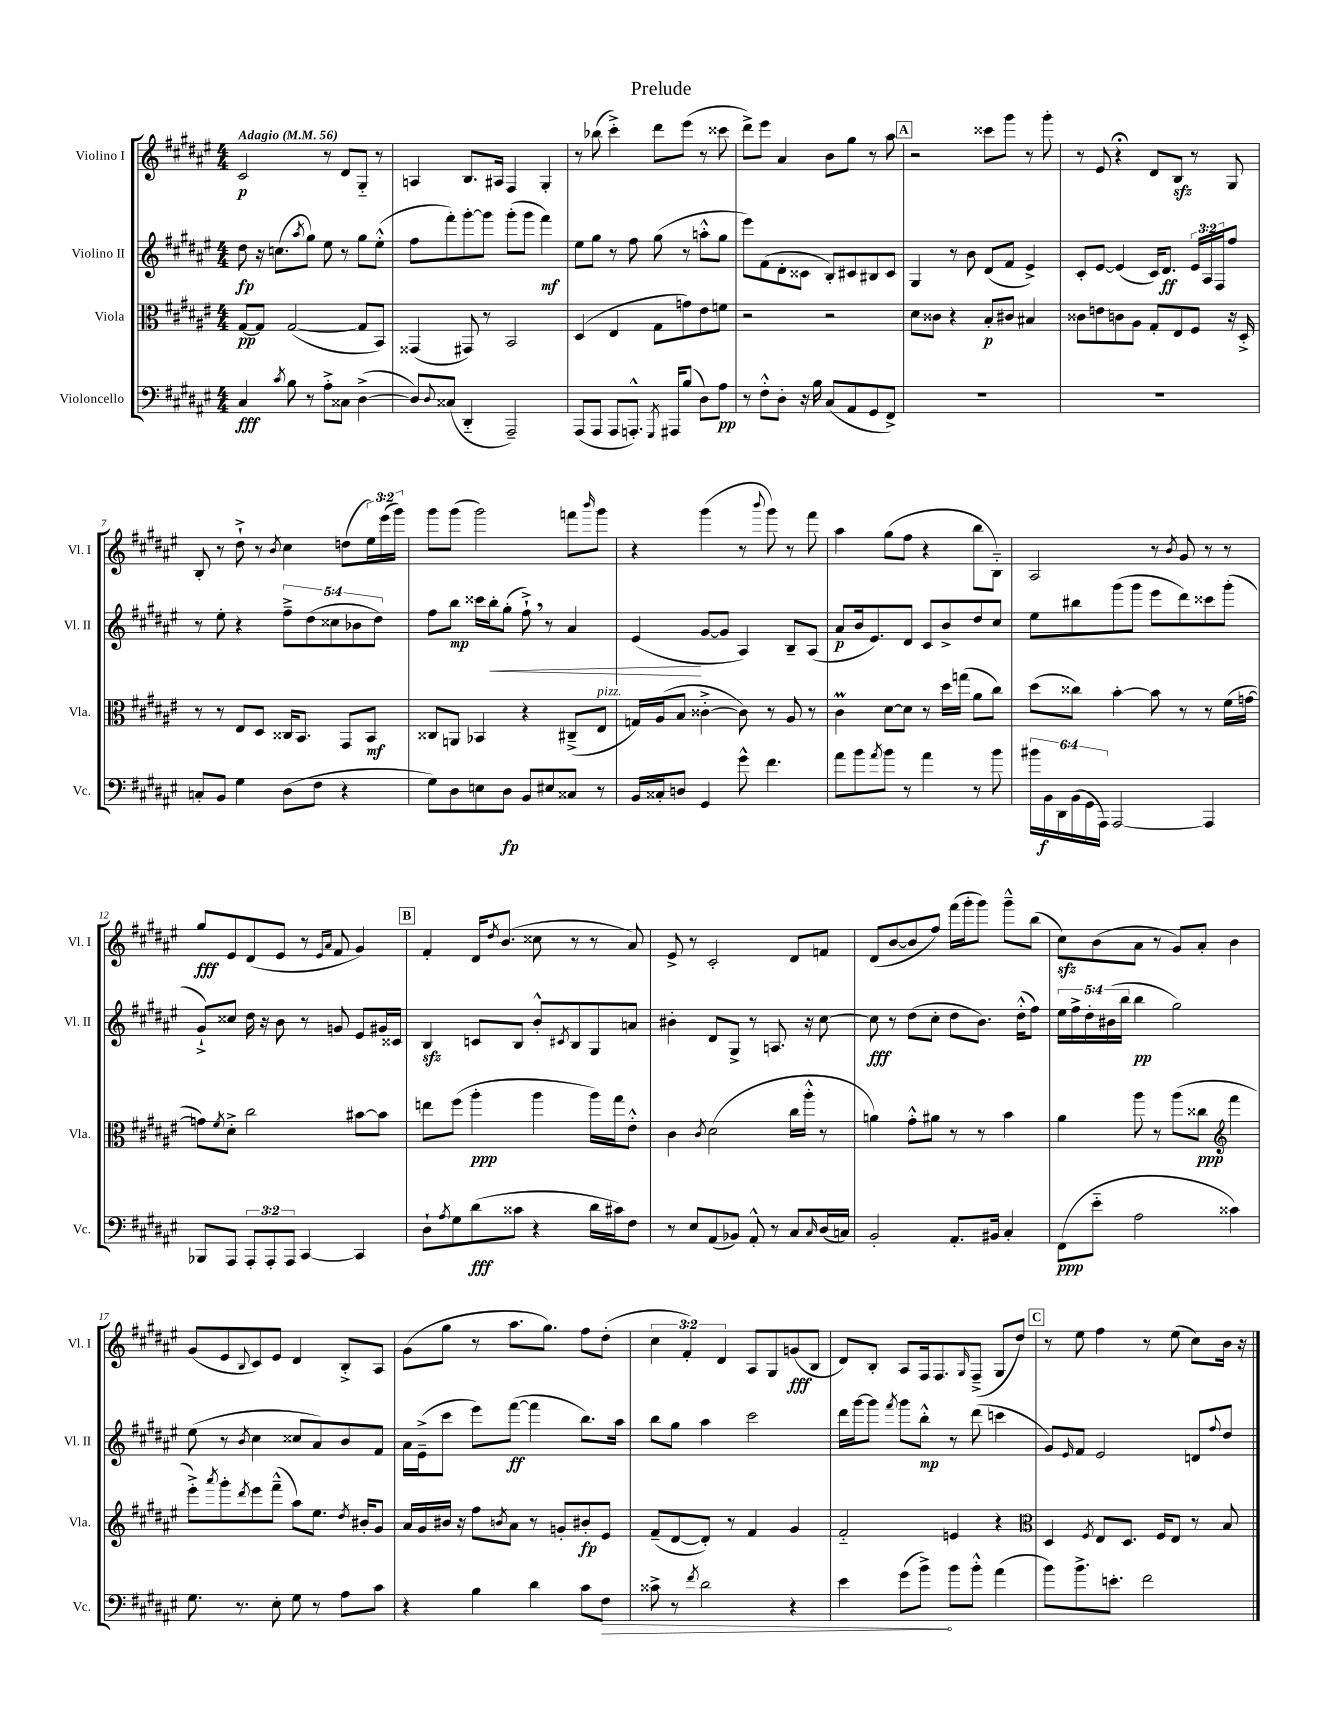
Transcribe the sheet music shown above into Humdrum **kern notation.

**kern	**dynam	**kern	**dynam	**kern	**dynam	**kern	**dynam
*part4	*part4	*part3	*part3	*part2	*part2	*part1	*part1
*staff4	*staff4	*staff3	*staff3	*staff2	*staff2	*staff1	*staff1
*I"Violoncello	*	*I"Viola	*	*I"Violino II	*	*I"Violino I	*
*I'Vc.	*	*I'Vla.	*	*I'Vl. II	*	*I'Vl. I	*
*clefF4	*	*clefC3	*	*clefG2	*	*clefG2	*
*k[f#c#g#d#a#e#]	*	*k[f#c#g#d#a#e#]	*	*k[f#c#g#d#a#e#]	*	*k[f#c#g#d#a#e#]	*
*M4/4	*	*M4/4	*	*M4/4	*	*M4/4	*
*MM56	*	*MM56	*	*MM56	*	*MM56	*
=1	=1	=1	=1	=1	=1	=1	=1
!	!	!	!	!	!	!LO:TX:a:B:t=Adagio	!
4C#/	fff	[8G#/L	pp	8dd#\	fp	2c#/	p
.	.	8G#/J]	.	16r	.	.	.
.	.	.	.	(8.ccn\L	.	.	.
8qc#/	.	.	.	.	.	.	.
8B\	.	([2G#/	.	.	.	.	.
.	.	.	.	8qaa#/	.	.	.
8r	.	.	.	8gg#\J)	.	.	.
8A#'^\L	.	.	.	8ee#\	.	8r	.
8C##X\J	.	.	.	8r	.	8d#/L	.
([4D#^\	.	8G#/L]	.	8gg#\L	.	8G#/J	.
.	.	8BB/J)	.	(8ee#'^^\J	.	8r	.
=2	=2	=2	=2	=2	=2	=2	=2
8D#/L])	.	(4GG##X/	.	8ff#\L	.	4An/	.
8qqD#/	.	.	.	.	.	.	.
(8C##X/J	.	.	.	8fff#'\)	.	.	.
4DD#/	.	8GG#X/)	.	[8ggg#'\	.	8.B/L	.
.	.	8r	.	8ggg#\J]	.	.	.
.	.	.	.	.	.	16A#X/Jk	.
2AAA#~/)	.	2BB/	.	(8ggg#'\L	.	4F#/	.
.	.	.	.	8ggg#\J	.	.	.
.	.	.	.	4fff#\)	mf	4G#'/	.
=3	=3	=3	=3	=3	=3	=3	=3
(8AAA#/L	.	(4D#/	.	8ee#\L	.	8r	.
8AAA#/J	.	.	.	8gg#\J	.	(8bb-X\	.
8AAA#/L	.	4E#/	.	8r	.	4ccc#'^\)	.
8.AAAn'^^/J)	.	.	.	8ff#\	.	.	.
.	.	8G#\L	.	(8gg#\	.	8ddd#\L	.
8qGGG#/	.	.	.	.	.	.	.
16AAA#X/KL	.	.	.	.	.	.	.
(8B/J	.	8gn\)	.	8r	.	(8eee#\J	.
8D#\L)	.	8e#\	.	8aan'^^\L	.	8r	.
8A#\J	pp	8fn\J	.	8gg#\J	.	8ccc##X\	.
=4	=4	=4	=4	=4	=4	=4	=4
8r	.	2r	.	8eee#\L)	.	8ddd#^\L)	.
8F#'^^\L	.	.	.	(8f#\	.	8eee#\J	.
8D#'\J	.	.	.	8d#'\	.	4a#/	.
16r	.	.	.	8c##X\J	.	.	.
16B\	.	.	.	.	.	.	.
(8C#/L	.	2r	.	8B'/L)	.	8b\L	.
8AA#/	.	.	.	8c#X/	.	8gg#\J	.
8GG#/	.	.	.	8B#X/	.	8r	.
8FF#^/J)	.	.	.	8c#/J	.	8aa#\	.
!!LO:REH:place=s1:t=A
=5	=5	=5	=5	=5	=5	=5	=5
1r	.	8d#\L	.	4G#/	.	2r	.
.	.	8c##X\J	.	.	.	.	.
.	.	4r	.	8r	.	.	.
.	.	.	.	8b\	.	.	.
.	.	8B'/L	p	(8d#/L	.	8ccc##X\L	.
.	.	8c#X/J	.	8f#/J	.	8ggg#\J	.
.	.	4B#X/	.	4e#^/)	.	8r	.
.	.	.	.	.	.	8ggg#'\	.
=6	=6	=6	=6	=6	=6	=6	=6
1r	.	8c##X\L	.	8c#'/L	.	8r	.
.	.	8en\	.	[8e#/J	.	8e#/	.
.	.	8cn\	.	(4e#/]	.	4r;<	.
.	.	8A#\J	.	.	.	.	.
.	.	8G#'/L	.	16c#/KL)	.	8d#/L	.
.	.	.	.	8.d#/J	ff	.	.
.	.	8E#/	.	.	.	8Bzz/J	.
.	.	8F#/J	.	24e#/LL	.	8r	.
.	.	.	.	24A#/	.	.	.
.	.	.	.	24F#/J	.	.	.
.	.	16r	.	8ff#/J	.	8G#/	.
.	.	16D#'^/	.	.	.	.	.
!!LO:LB:g=z
=7	=7	=7	=7	=7	=7	=7	=7
8Cn'/L	.	8r	.	8r	.	8B'/	.
8BB/J	.	8r	.	8ee#'\	.	8r	.
4G#\	.	8E#/L	.	4r	.	8dd#`^\	.
.	.	8D#/J	.	.	.	8r	.
.	.	.	.	.	.	8qb/	.
(8D#\L	.	16C##X/KL	.	10ff#~^\L	.	4cc#\	.
.	.	8.BB/J	.	.	.	.	.
.	.	.	.	(10dd#\	.	.	.
8F#\J	.	.	.	.	.	.	.
.	.	.	.	10cc##X\	.	.	.
4r	.	8GG#/L	.	.	.	(8ddn\L	.
.	.	.	.	10b-X\	.	.	.
.	.	8BB/J	mf	.	.	24ee#\L)	.
.	.	.	.	10dd#\J)	.	.	.
.	.	.	.	.	.	(24eee#\	.
.	.	.	.	.	.	24ggg#\JJ)	.
=8	=8	=8	=8	=8	=8	=8	=8
8G#\L)	.	8C##X/L	.	8ff#\L	.	8ggg#\L	.
8D#\	.	8AAn/J	.	8bb\J	mp	(8ggg#\J	.
8En\	.	4BB-X/	.	16ccc##X\LL	.	2ggg#\)	.
!	!	!	!	!	!LO:HP:b	!	!
.	.	.	.	16bb'\J	<	.	.
8D#\J	fp	.	.	(8gg#'\J	.	.	.
8BB/L	.	4r	.	8ff#`^,\)	.	.	.
8E#X/	.	.	.	8r	.	.	.
8C##X/J	.	(8C#X~^/L	.	4a#/	.	8fffn\L	.
.	.	.	.	.	.	16qqbbb/	.
!	!	!LO:TX:a:i:t=pizz.	!	!	!	!	!
8r	.	8E#/J	.	.	.	8ggg#\J	.
=9	=9	=9	=9	=9	=9	=9	=9
16BB/LL	.	16Gn/LL)	.	(4e#/	.	4r	.
16C##X'/J	.	(16A#/J	.	.	.	.	.
8Dn/J	.	8B/J	.	.	.	.	.
4GG#/	.	[4c##X'^\	.	[8g#/L	[	(4ggg#\	.
.	.	.	.	8g#/J]	.	.	.
8g#^^\	.	8c##\])	.	4A#/)	.	8r	.
.	.	.	.	.	.	8qqbbb/	.
4.f#\	.	8r	.	.	.	8ggg#\)	.
.	.	8A#/	.	8B~/L	.	8r	.
.	.	8r	.	(8A#/J	.	8fff#\	.
=10	=10	=10	=10	=10	=10	=10	=10
8a#\L	.	4c#M\	.	8a#/L	p	4aa#\	.
8b\	.	.	.	16b/k	.	.	.
.	.	.	.	8.e#/)	.	.	.
8qa#/	.	.	.	.	.	.	.
8b\J	.	[8d#\L	.	.	.	(8gg#\L	.
8r	.	8d#\J]	.	8d#/J	.	8ff#\J	.
4a#\	.	8r	.	8c#/L	.	4r	.
.	.	16dd#\LL	.	8b^/	.	.	.
.	.	(16ggn\JJ	.	.	.	.	.
8r	.	8a#\L	.	8dd#/	.	8bb\L	.
8b\	.	8cc#\J)	.	8cc#/J	.	8B\J)	.
=11	=11	=11	=11	=11	=11	=11	=11
24b#X\LL	.	(8dd#\L	.	8ee#\L	.	2A#/	.
24BB\	f	.	.	.	.	.	.
24DD#\	.	.	.	.	.	.	.
(24BB\	.	8cc##X\J)	.	8bb#X\	.	.	.
24GG#\	.	.	.	.	.	.	.
24AAA#\JJ)	.	.	.	.	.	.	.
[2AAA#/	.	[4b'\	.	(8ggg#\	.	.	.
.	.	.	.	8ggg#\J	.	.	.
.	.	8b\]	.	8eee#\L	.	8r	.
.	.	.	.	.	.	8qb/	.
.	.	8r	.	8ddd#\)	.	8g#/	.
4AAA#/]	.	8r	.	8ccc##X\	.	8r	.
.	.	(16f#\LL	.	(8ggg#'\J	.	8r	.
.	.	[16gn\JJ	.	.	.	.	.
!!LO:LB:g=z
=12	=12	=12	=12	=12	=12	=12	=12
8BBB-X/L	.	8gn\L])	.	8g#`^/L)	.	8gg#/L	fff
.	.	8qf#/	.	.	.	.	.
8AAA#/J	.	8d#'^\J	.	8cc##X/J	.	8e#/	.
12AAA#'/L	.	2cc#\	.	16dd#\	.	(8d#/	.
.	.	.	.	16r	.	.	.
12AAA#'/	.	.	.	.	.	.	.
.	.	.	.	8b\	.	8e#/J	.
12AAA#/J	.	.	.	.	.	.	.
[4CC#/	.	.	.	8r	.	8r	.
.	.	.	.	.	.	16qqe#/LL	.
.	.	.	.	.	.	16qqa#/JJ	.
.	.	.	.	8gn/	.	8f#/	.
4CC#/]	.	[8b#X\L	.	8e#/L	.	4g#/)	.
.	.	8b#\J]	.	16g#X/L	.	.	.
.	.	.	.	16c##X/JJ	.	.	.
!!LO:REH:place=s1:t=B
=13	=13	=13	=13	=13	=13	=13	=13
8D#`\L	.	8een\L	.	4Bzz/	.	4f#'/	.
8qA#/	.	.	.	.	.	.	.
8G#\	.	(8ff#\J	.	.	.	.	.
(8d#\	fff	4aa#'\	ppp	8cn/L	.	16d#/KL	.
.	.	.	.	.	.	8qdd#/	.
.	.	.	.	.	.	(8.b/J	.
8c##X\J	.	.	.	8B/J	.	.	.
4r	.	4aa#\	.	8b'^^/L	.	8cc##X\	.
.	.	.	.	8qc#X/	.	.	.
.	.	.	.	8B/	.	8r	.
16d#\LL	.	16aa#\LL)	.	8G#/	.	8r	.
16c#X\J)	.	16gg#\J	.	.	.	.	.
8F#\J	.	8e#'^^\J	.	8an/J	.	8a#/)	.
=14	=14	=14	=14	=14	=14	=14	=14
8r	.	4c#\	.	4b#X'\	.	8e#^/	.
8E#/L	.	.	.	.	.	8r	.
.	.	8qc#/	.	.	.	.	.
(8AA#/	.	(2d#\	.	8d#/L	.	2c#'/	.
8BB-X/J)	.	.	.	8G#^/J	.	.	.
8AA#'^^/	.	.	.	8r	.	.	.
8r	.	.	.	8.An/	.	.	.
8C#/L	.	16cc#\LL	.	.	.	8d#/L	.
.	.	16aa#'^^\JJ	.	16r	.	.	.
16qqC#/	.	.	.	.	.	.	.
(16D#/L	.	8r	.	[8cc#\	.	8fn/J	.
16Cn/JJ)	.	.	.	.	.	.	.
=15	=15	=15	=15	=15	=15	=15	=15
2BB'/	.	4an\)	.	8cc#\]	fff	(8d#/L	.
.	.	.	.	8r	.	[8b/	.
.	.	8g#'^^\L	.	(8dd#\L	.	8b/]	.
.	.	8a#X\J	.	8cc#'\J	.	8ff#/J)	.
8.AA#'/L	.	8r	.	8dd#\L	.	(16fff#\LL	.
.	.	.	.	.	.	16ggg#'\J	.
.	.	8r	.	8.b\J)	.	8ggg#\J)	.
16BB#X/Jk	.	.	.	.	.	.	.
4C#'/	.	4b\	.	.	.	8ggg#~^^\L	.
.	.	.	.	(16dd#'^^\KL	.	.	.
.	.	.	.	8ff#\J)	.	(8bb\J	.
=16	=16	=16	=16	=16	=16	=16	=16
(8FF#\L	ppp	4a#\	.	20ee#\LL	.	8cc#zz\L)	.
.	.	.	.	20ff#^\	.	.	.
.	.	.	.	20dd#'\	.	.	.
8e#\J	.	.	.	.	.	(8b\	.
.	.	.	.	(20b#X\	.	.	.
.	.	.	.	20bb\JJ	.	.	.
2A#\	.	8aa#\	.	4bb\	pp	8a#\J	.
.	.	8r	.	.	.	8r	.
.	.	(8aa#\L	.	2gg#\)	.	8g#/L)	.
.	.	8cc##X\J	ppp	.	.	8a#'/J	.
*	*	*clefG2	*	*	*	*	*
4c##X\)	.	4fff#\	.	.	.	4b\	.
!!LO:LB:g=z
=17	=17	=17	=17	=17	=17	=17	=17
8.G#\	.	8eee#'^\L)	.	(8ee#\	.	(8g#/L	.
.	.	8qaaa#/	.	.	.	.	.
.	.	8ggg#'\	.	8r	.	8e#/	.
8.r	.	.	.	.	.	.	.
.	.	8qddd#/	.	8qb/	.	8qqB/	.
.	.	8eee#\	.	4cc#\	.	8c#/)	.
8E#'\	.	(8fff#~^^\J	.	.	.	8e#/J	.
8G#\	.	8aa#\L)	.	8cc##X/L	.	4d#/	.
8r	.	8.ee#\J	.	8a#/)	.	.	.
8A#\L	.	.	.	8b/	.	8B'^/L	.
.	.	8qdd#/	.	.	.	.	.
.	.	16b#X'/KL	.	.	.	.	.
8c#\J	.	8g#/J	.	8f#/J	.	8A#/J	.
=18	=18	=18	=18	=18	=18	=18	=18
4r	.	16a#/LL	.	16a#\LL	.	(8g#\L	.
.	.	16g#/	.	(16e#~^\J	.	.	.
.	.	16b#X/JJ	.	8ccc#\J	.	8gg#\J	.
.	.	16r	.	.	.	.	.
4B\	.	8ff#\L	.	8eee#\L)	.	8r	.
.	.	8qbn/	.	.	.	.	.
.	.	8a#\J	.	([8fff#\J	ff	8.aa#\L	.
4d#\	.	8r	.	4fff#\]	.	.	.
.	.	.	.	.	.	8.gg#\J)	.
.	.	8gn'/L	.	.	.	.	.
8c#\L	.	8b#X'/	fp	8.bb\L)	.	8ff#\L	.
!	!LO:HP:b	!	!	!	!	!	!
8F#\J	>	8e#/J	.	.	.	(8dd#'\J	.
.	.	.	.	16aa#\Jk	.	.	.
=19	=19	=19	=19	=19	=19	=19	=19
8c##X^\	.	(8f#~/L	.	8bb\L	.	6cc#\	.
8r	.	[8d#/	.	8gg#\J	.	.	.
.	.	.	.	.	.	6f#'/)	.
8qf#/	.	.	.	.	.	.	.
2d#\	.	8d#'/J])	.	4aa#\	.	.	.
.	.	.	.	.	.	6d#/	.
.	.	8r	.	.	.	.	.
.	.	4f#/	.	2ccc#\	.	8A#/L	.
.	.	.	.	.	.	8G#/	.
4r	.	4g#/	.	.	.	(8gn/	fff
.	.	.	.	.	.	8B/J	.
=20	=20	=20	=20	=20	=20	=20	=20
4e#\	.	2f#/	.	16ddd#\LL	.	8d#/L)	.
.	.	.	.	[16ggg#\J	.	.	.
.	.	.	.	8ggg#\J]	.	8B'/J	.
.	.	.	.	8qfff#/	.	.	.
(8g#\L	.	.	.	8ggg#\L	.	8A#/L	.
8b^\J)	.	.	.	8bb'^^\J	mp	16F#/k	.
.	.	.	.	.	.	8.F#/	.
8b\L	]	4en/	.	8r	.	.	.
.	.	.	.	.	.	16qqG#/	.
8b'^^\J	.	.	.	(8ddd#\	.	(8F#~^/J	.
(4a#\	.	4r	.	4cccn\	.	8G#/L	.
.	.	.	.	.	.	8dd#/J)	.
!!LO:REH:place=s1:t=C
=21	=21	=21	=21	=21	=21	=21	=21
*	*	*clefC3	*	*	*	*	*
8b\L)	.	4D#/	.	8g#/L)	.	8r	.
.	.	.	.	16qqe#/	.	.	.
8.b^\	.	.	.	8f#/J	.	8ee#\	.
.	.	8qF#/	.	.	.	.	.
.	.	8E#/L	.	2e#/	.	4ff#\	.
8.en'\J	.	.	.	.	.	.	.
.	.	8.D#/J	.	.	.	.	.
2f#\	.	.	.	.	.	8r	.
.	.	16F#/KL	.	.	.	.	.
.	.	8E#/J	.	.	.	(8ee#\	.
.	.	8r	.	8dn/L	.	8cc#\L)	.
.	.	.	.	8qqff#/	.	.	.
.	.	8B/	.	8dd#/J	.	16b\Jk	.
.	.	.	.	.	.	16r	.
==	==	==	==	==	==	==	==
*-	*-	*-	*-	*-	*-	*-	*-
